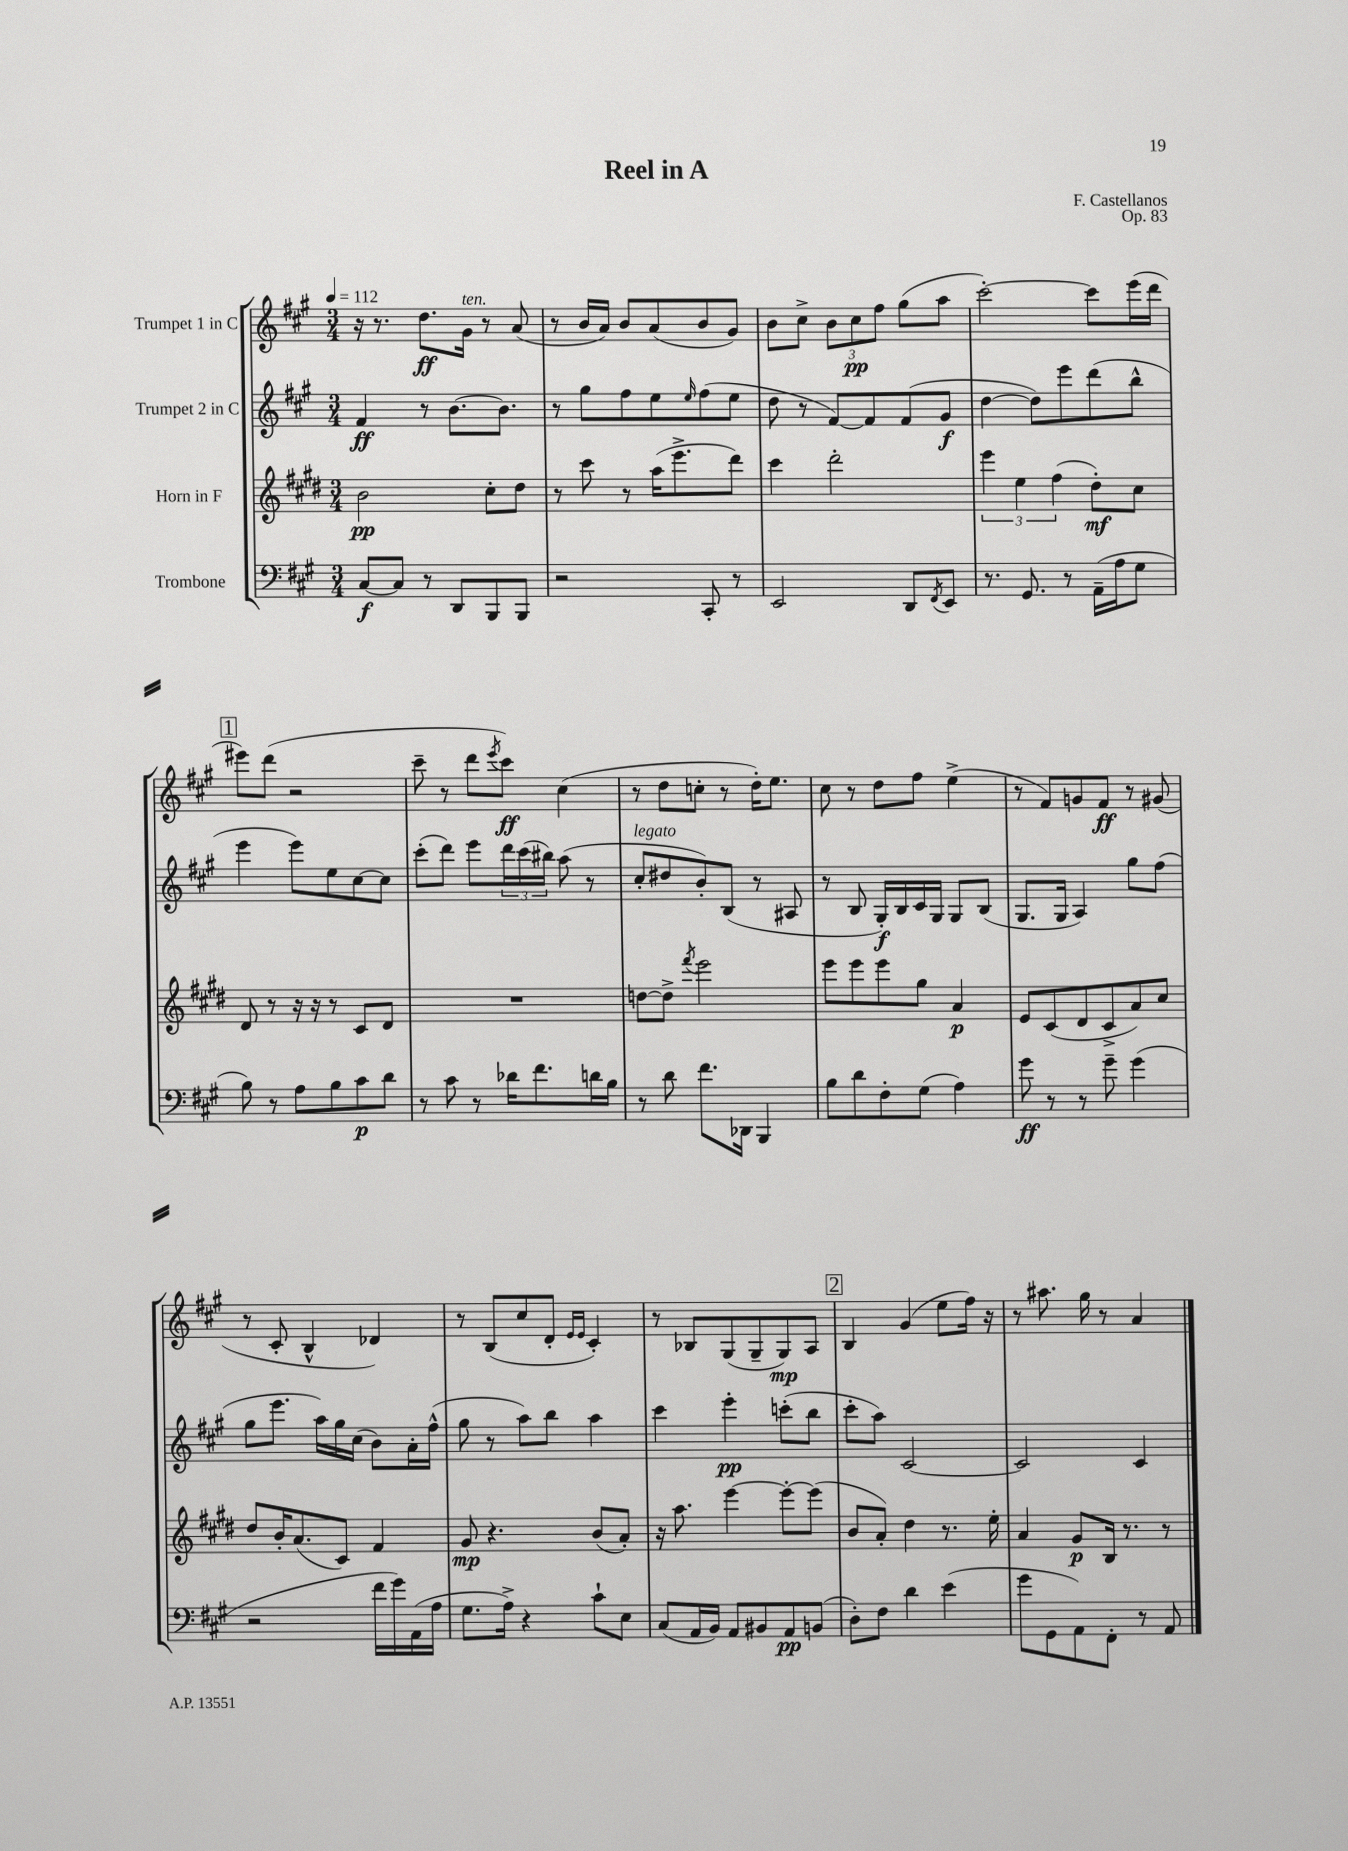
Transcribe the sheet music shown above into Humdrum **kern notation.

**kern	**kern	**kern	**kern
*staff4	*staff3	*staff2	*staff1
*clefF4	*clefG2	*clefG2	*clefG2
*k[f#c#g#]	*k[f#c#g#d#]	*k[f#c#g#]	*k[f#c#g#]
*M3/4	*M3/4	*M3/4	*M3/4
*MM112	*MM112	*MM112	*MM112
[8C#	2b	4f#	16r
.	.	.	8.r
8C#]	.	.	.
8r	.	8r	8.dd
8DD	.	[8.b	.
.	.	.	16g#
8BBB	8cc#'	.	8r
.	.	8.b]	.
8BBB	8dd#	.	(8a
=	=	=	=
2r	8r	8r	8r
.	8ccc#	8gg#	16b
.	.	.	16a)
.	8r	8ff#	8b
.	(16aa	8ee	(8a
.	8.eee^	.	.
.	.	16qqee	.
8CC#'	.	(8ff#	8b
8r	8ddd#)	8ee	8g#)
=	=	=	=
2EE	4ccc#	8dd	8b
.	.	8r	8cc#^
.	2ddd#'	[8f#)	12b
.	.	.	12cc#
.	.	8f#]	.
.	.	.	12ff#
8DD	.	(8f#	(8gg#
8qFF#	.	.	.
8EE	.	8g#	8aa
=	=	=	=
8.r	6eee	[4dd	[2ccc#')
.	6ee	.	.
8.GG#	.	.	.
.	.	8dd])	.
.	(6ff#	.	.
8r	.	8eee	.
(16AA~	8dd#')	(8ddd	8ccc#]
16A	.	.	.
8G#	8cc#	8bb^^	(16eee
.	.	.	16ddd
=	=	=	=
8B)	8d#	4eee	8eee#)
8r	8r	.	(8ddd
8A	16r	8eee)	2r
.	16r	.	.
8B	8r	8ee	.
8c#	8c#	[8cc#	.
8d	8d#	8cc#]	.
=	=	=	=
8r	2.r	(8ccc#'	8ccc#~
8c#	.	8ddd)	8r
8r	.	8eee	8ddd
.	.	.	8qeee
16d-	.	24ddd	8ccc#)
.	.	(24ccc#	.
8.f#	.	.	.
.	.	24bb#)	.
.	.	(8aa	(4cc#
16d	.	8r	.
16B	.	.	.
=	=	=	=
8r	[8dd	8cc#'	8r
8d	8dd^]	8dd#	8dd
.	8qfff#	.	.
8.f#	2eee	8b')	8cc'
.	.	(8B	8r
16DD-	.	.	.
4BBB	.	8r	16dd')
.	.	.	8.ee
.	.	8A#	.
=	=	=	=
8B	8eee	8r	8cc#
8d	8eee	8B	8r
8F#'	8eee	16G#')	8dd
.	.	16B	.
(8G#	8gg#	16c#	8ff#
.	.	16G#	.
4A)	4a	8G#	(4ee^
.	.	(8B	.
=	=	=	=
8g#	8e	8.G#	8r
8r	(8c#	.	8f#)
.	.	16G#	.
8r	8d#	4A)	8g
8g#~	8c#^	.	8f#
(4g#	8a)	8gg#	8r
.	8cc#	(8ff#	(8g#
=	=	=	=
2r	8dd#	8gg#	8r
.	16b'	8.eee	8c#'
.	(8.a	.	.
.	.	.	4B^^
.	.	16aa)	.
.	8c#)	16gg#	.
.	.	(16cc#	.
16f#	4f#	8b)	4d-)
16g#)	.	.	.
(16AA	.	16a'	.
16A	.	(16ff#^^	.
=	=	=	=
8.G#	8g#	8gg#	8r
.	4.r	8r	(8B
16A^)	.	.	.
4r	.	8aa)	8cc#
.	.	8bb	8d'
.	.	.	16qqe
.	.	.	16qqe
8c#`	(8b	4aa	4c#')
8E	8a')	.	.
=	=	=	=
(8C#	16r	4ccc#	8r
.	8.aa	.	.
16AA	.	.	8B-
16BB)	.	.	.
8AA	[4eee	4eee'	(8G#
8BB#	.	.	8G#~
8AA	8eee'_	(8ccc'	8G#)
(8BB	(8eee]	8bb	8A
=	=	=	=
8D')	8b	8ccc#'	4B
8F#	8a')	8aa)	.
4d	4dd#	[2c#	(4g#
(4e	8.r	.	8ee
.	.	.	16ff#)
.	16ee'	.	16r
=	=	=	=
8g#	4a	2c#]	8r
8GG#	.	.	8.aa#
8AA)	8g#	.	.
.	.	.	16gg#
8FF#'	16B	.	8r
.	8.r	.	.
8r	.	4c#	4a
8AA	8r	.	.
==	==	==	==
*-	*-	*-	*-
